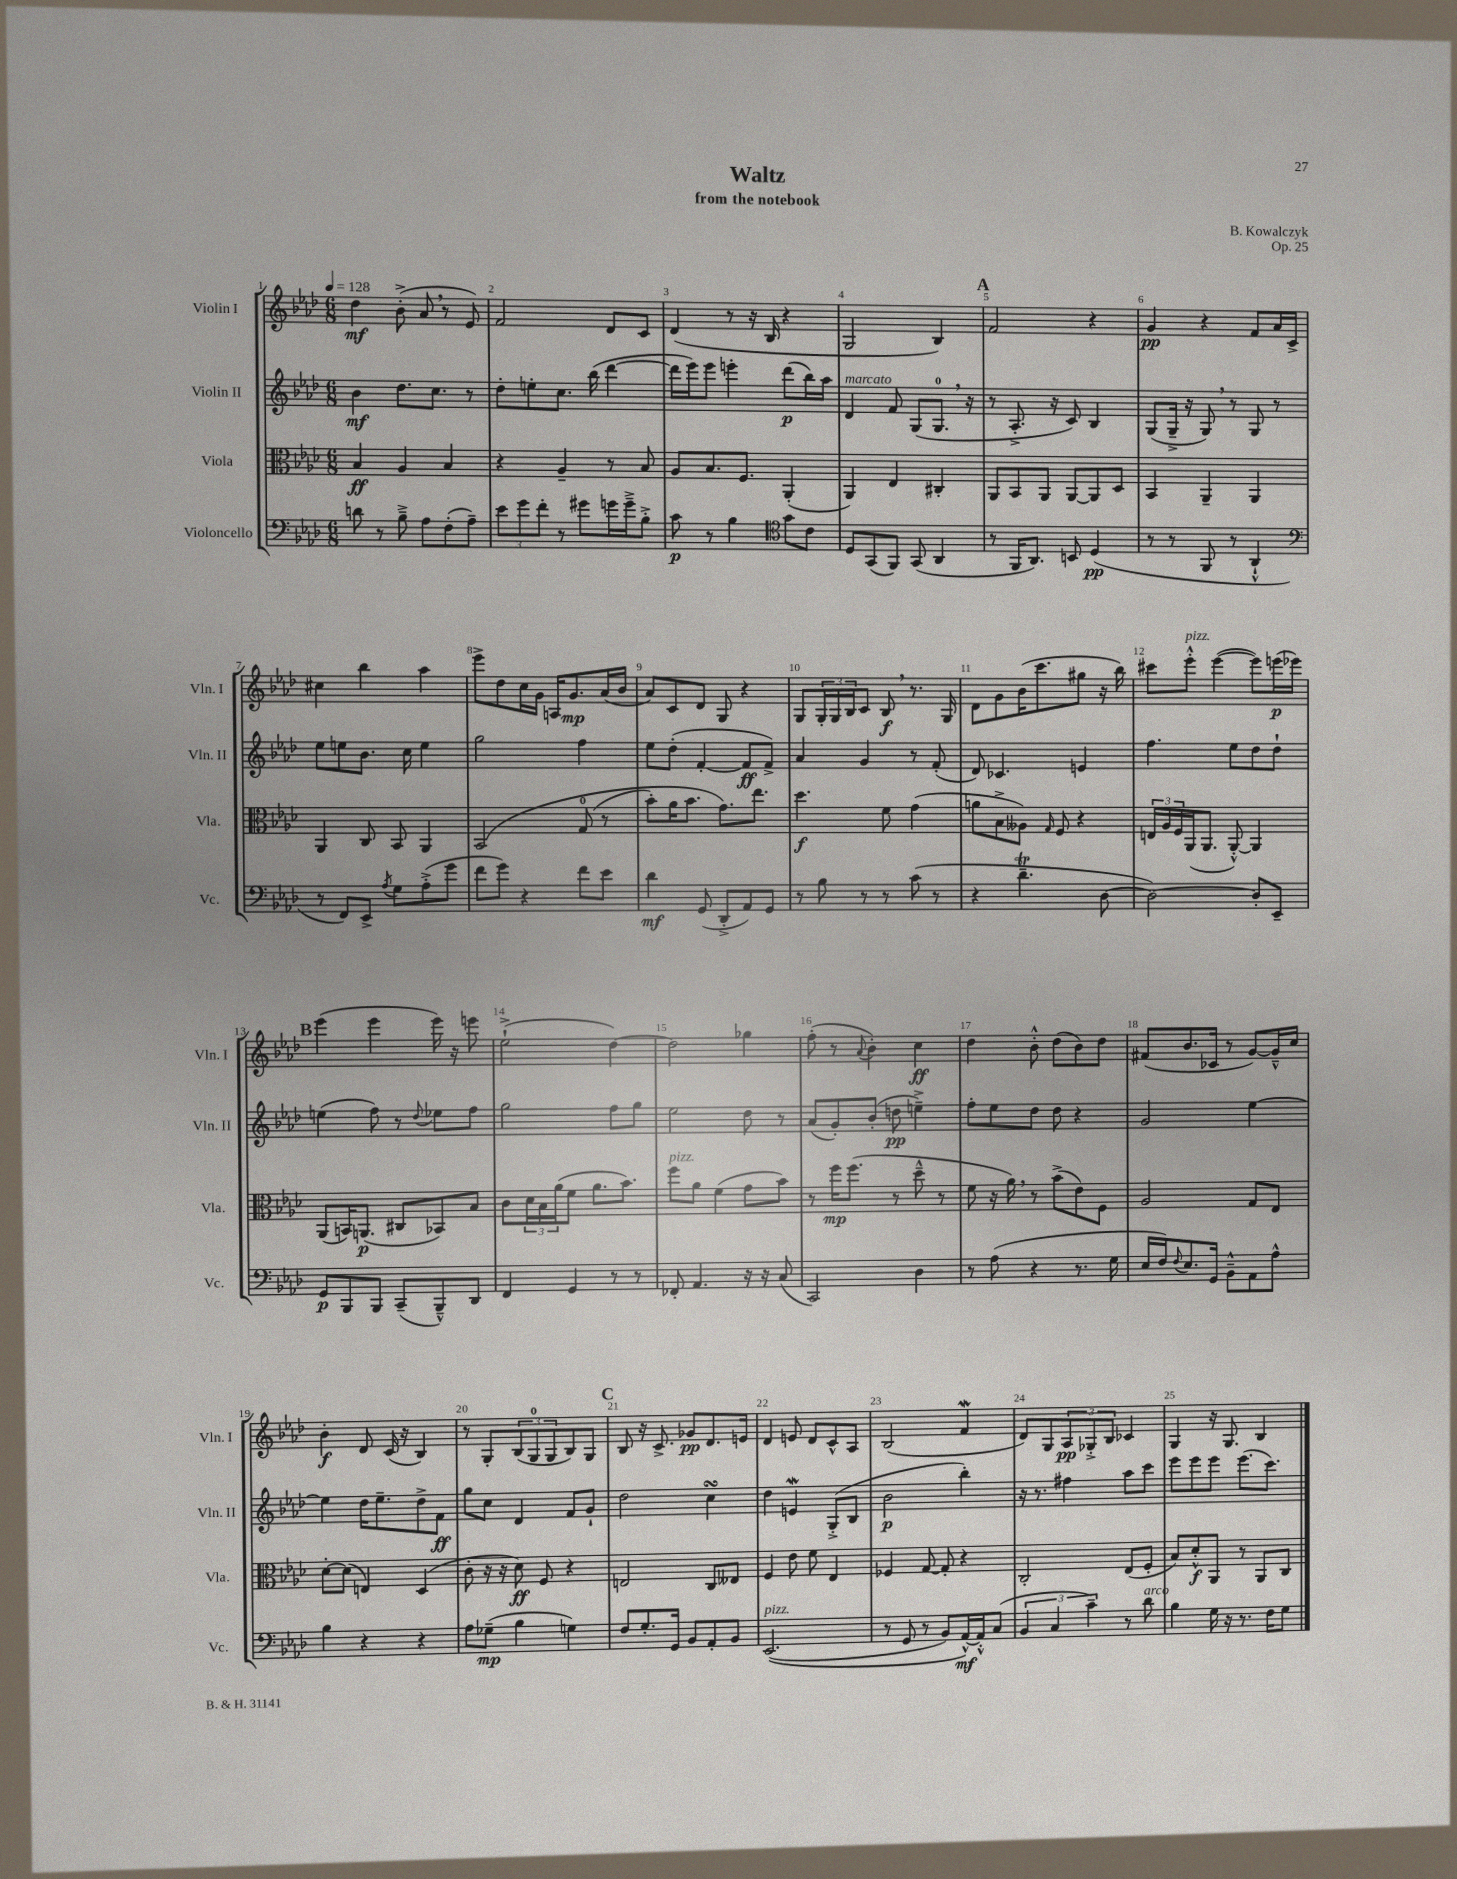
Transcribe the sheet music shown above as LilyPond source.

\header { title = "Waltz" composer = "B. Kowalczyk" subtitle = "from the notebook" opus = "Op. 25" }
<<
\new StaffGroup <<
\new Staff = "s0" \with { instrumentName = "Violin I" shortInstrumentName = "Vln. I" } {
    \clef treble \key aes \major \numericTimeSignature \time 6/8 \tempo 4 = 128
    des''4\mf bes'8-.->( aes'8 \breathe r8 ees'8) |
    f'2 des'8 c'8 |
    des'4( r8 r16 bes16 r4 |
    g2 bes4) |
    \mark \markup { \bold "A" } f'2 r4 |
    g'4\pp r4 f'8 aes'16 c'16-> |
    cis''4 bes''4 aes''4 |
    ees'''8-> des''8 c''16 g'16 a16 g'8.\mp aes'16( bes'16 |
    aes'8) c'8 des'8 g8 r4 |
    g8 \tuplet 3/2 { g16-. g16 bes16 } c'8 bes8\f \breathe r8. g16 |
    des'8 g'8 bes'16( c'''8. gis''8 r16 bes''16) |
    cis'''8 ees'''8-.-^^\markup { \italic "pizz." } ees'''4~( ees'''8) e'''16\p( ees'''16) |
    \mark \markup { \bold "B" } ees'''4( ees'''4 ees'''16) r16 e'''8 |
    ees''2-!->( des''4~) |
    des''2 ges''4 |
    f''8-.( r8 \appoggiatura { aes'8 } bes'4-.) c''4\ff |
    des''4 bes'8-.-^ des''8( bes'8) des''8 |
    fis'8( bes'8. ces'16 r8 g'8~) g'16---^ c''16 |
    bes'4-.\f des'8 c'16( r16 bes4) |
    r8 g8-. \tuplet 3/2 { bes8( g8-0 g8 } bes8) g8 |
    \mark \markup { \bold "C" } bes8 r16 c'8.-> ges'8\pp des'8. e'16 |
    des'4 e'8 des'8 c'8-^ aes8 |
    bes2( f'4\mordent |
    des'8) g8 \tuplet 3/2 { aes8\pp ges8-.-> bes8 } ces'4 |
    g4 r16 g8. bes4 \bar "|." |
}
\new Staff = "s1" \with { instrumentName = "Violin II" shortInstrumentName = "Vln. II" } {
    \clef treble \key aes \major \numericTimeSignature \time 6/8
    bes'4\mf des''8. c''8. r8 |
    des''8-. e''8-. c''8. bes''16( des'''4~ |
    des'''16 ees'''16) ees'''8 e'''4-. des'''8\p( bes''16) aes''16 |
    des'4^\markup { \italic "marcato" } f'8 g8( g8.-0 \breathe r16 |
    \mark \markup { \bold "A" } r8 aes8.-.-> r16 c'8) bes4 |
    g8( g16---> r16 g8) \breathe r8 g8 r8 |
    ees''8 e''8 bes'8. c''16 e''4 |
    g''2 f''4 |
    ees''8 des''8-.( f'4~-. f'8\ff f'8->) |
    aes'4 g'4 r8 f'8-.( |
    des'8) ces'4. e'4 |
    f''4. ees''8 des''8 des''8-! |
    \mark \markup { \bold "B" } e''4( f''8) r8 \appoggiatura { des''8 } ees''8 f''8 |
    g''2 f''8 g''8 |
    ees''2 des''8 r8 |
    aes'8( g'8-.) bes'8-.( d''8\pp e''4--->) |
    f''8-. ees''8 des''8 des''8 r4 |
    g'2 ees''4~ |
    ees''4 des''16 ees''8.-- des''8-> f'8\ff |
    g''8 c''8 des'4 f'8 g'8-! |
    \mark \markup { \bold "C" } des''2 c''4\turn |
    des''4 e'4\mordent g8-.->( bes8 |
    bes'2\p bes''4-.) |
    r16 r8. fis''4 aes''8 c'''8 |
    ees'''8 ees'''8 ees'''8 ees'''8.( c'''8.) \bar "|." |
}
\new Staff = "s2" \with { instrumentName = "Viola" shortInstrumentName = "Vla." } {
    \clef alto \key aes \major \numericTimeSignature \time 6/8
    bes4\ff aes4 bes4 |
    r4 aes4-- r8 bes8 |
    aes8 bes8. f8. aes,4-.( |
    aes,4) ees4 cis4-. |
    \mark \markup { \bold "A" } aes,8 bes,8 aes,8 aes,8~ aes,8 des8 |
    bes,4 aes,4-- aes,4 |
    aes,4 c8 bes,8 aes,4 |
    bes,2\( g8-0( r8 |
    bes'8-.) aes'16 bes'8. g'8.\) ees''8. |
    des''4.\f f'8 g'4( |
    a'8 bes8-> aeses8) \grace { g16 } f8 r4 |
    \tuplet 3/2 { e16 aes16 f16 } aes,16( aes,8. aes,8~-.-^) aes,4 |
    \mark \markup { \bold "B" } aes,8( b,16) a,8.\p( cis8 bes,8) bes8 |
    c'8 \tuplet 3/2 { des'16 bes16 aes'16( } f'8 aes'8. bes'8.) |
    f''8^\markup { \italic "pizz." } aes'8 f'4( g'8 bes'8) |
    r8 f''16\mp f''8.( r8 des''8---^ r8 |
    f'8 r16 aes'16) \breathe r8 bes'8->( ees'8) f8 |
    aes2 g8 ees8 |
    des'8~-. des'8( e4) des4( |
    c'8-. r16 r16 des'8\ff) f8 r4 |
    \mark \markup { \bold "C" } e2 c8 eeses8 |
    f4 ees'8 f'8 ees4 |
    fes4 g8~ g8-. r4 |
    c2-. ees8( f8-. |
    bes8) des'8-.-^\f aes,8 r8 aes,8 c8 \bar "|." |
}
\new Staff = "s3" \with { instrumentName = "Violoncello" shortInstrumentName = "Vc." } {
    \clef bass \key aes \major \numericTimeSignature \time 6/8
    d'8 r8 bes8---> aes8 f8-.( aes8--) |
    \tuplet 3/2 { ees'8 g'8 f'8-. } r8 gis'8 g'16 g'16---> bes8-.-> |
    c'8\p r8 bes4 \clef tenor g'8 c'8 |
    des8 g,8( f,8) g,8( aes,4 |
    \mark \markup { \bold "A" } r8 f,16 aes,8.) b,8 des4\pp( |
    r8 r8 f,8 r8 aes,4-!-^ |
    \clef bass r8 f,8) ees,8-> \acciaccatura { aes8 } g8 aes8-.->( g'8 |
    f'8 g'8) r4 f'8 ees'8 |
    des'4\mf g,8( des,8-.-> aes,8) g,8 |
    r8 bes8 r8 r8 c'8( r8 |
    r4 des'4.--\trill des8~ |
    des2~) des8-. ees,8-- |
    \mark \markup { \bold "B" } g,8\p bes,,8 bes,,8 c,8--( bes,,8---^) des,8 |
    f,4 g,4 r8 r8 |
    fes,8-. aes,4. r16 r16 c8( |
    c,2) des4 |
    r8 aes8( r4 r8. g16 |
    ees16 f16) \appoggiatura { f8 } ees8. g,16 bes,8---^ aes,8 aes8-^ |
    bes4 r4 r4 |
    aes8 ges8--\mp( bes4 g4) |
    \mark \markup { \bold "C" } f8 g8.-. g,16 bes,8 aes,8-. bes,8 |
    ees,2.^\markup { \italic "pizz." }(\( |
    r8 g,8 r8 bes,8) aes,16~-^\mf\) aes,16-.-^ c8( |
    \tuplet 3/2 { bes,4 c4 c'4--) } r8 des'8^\markup { \italic "arco" } |
    bes4 g16 r16 r8. f16 g8 \bar "|." |
}
>>
>>
\layout { \context { \Score \override BarNumber.break-visibility = ##(#f #t #t) barNumberVisibility = #all-bar-numbers-visible } }
